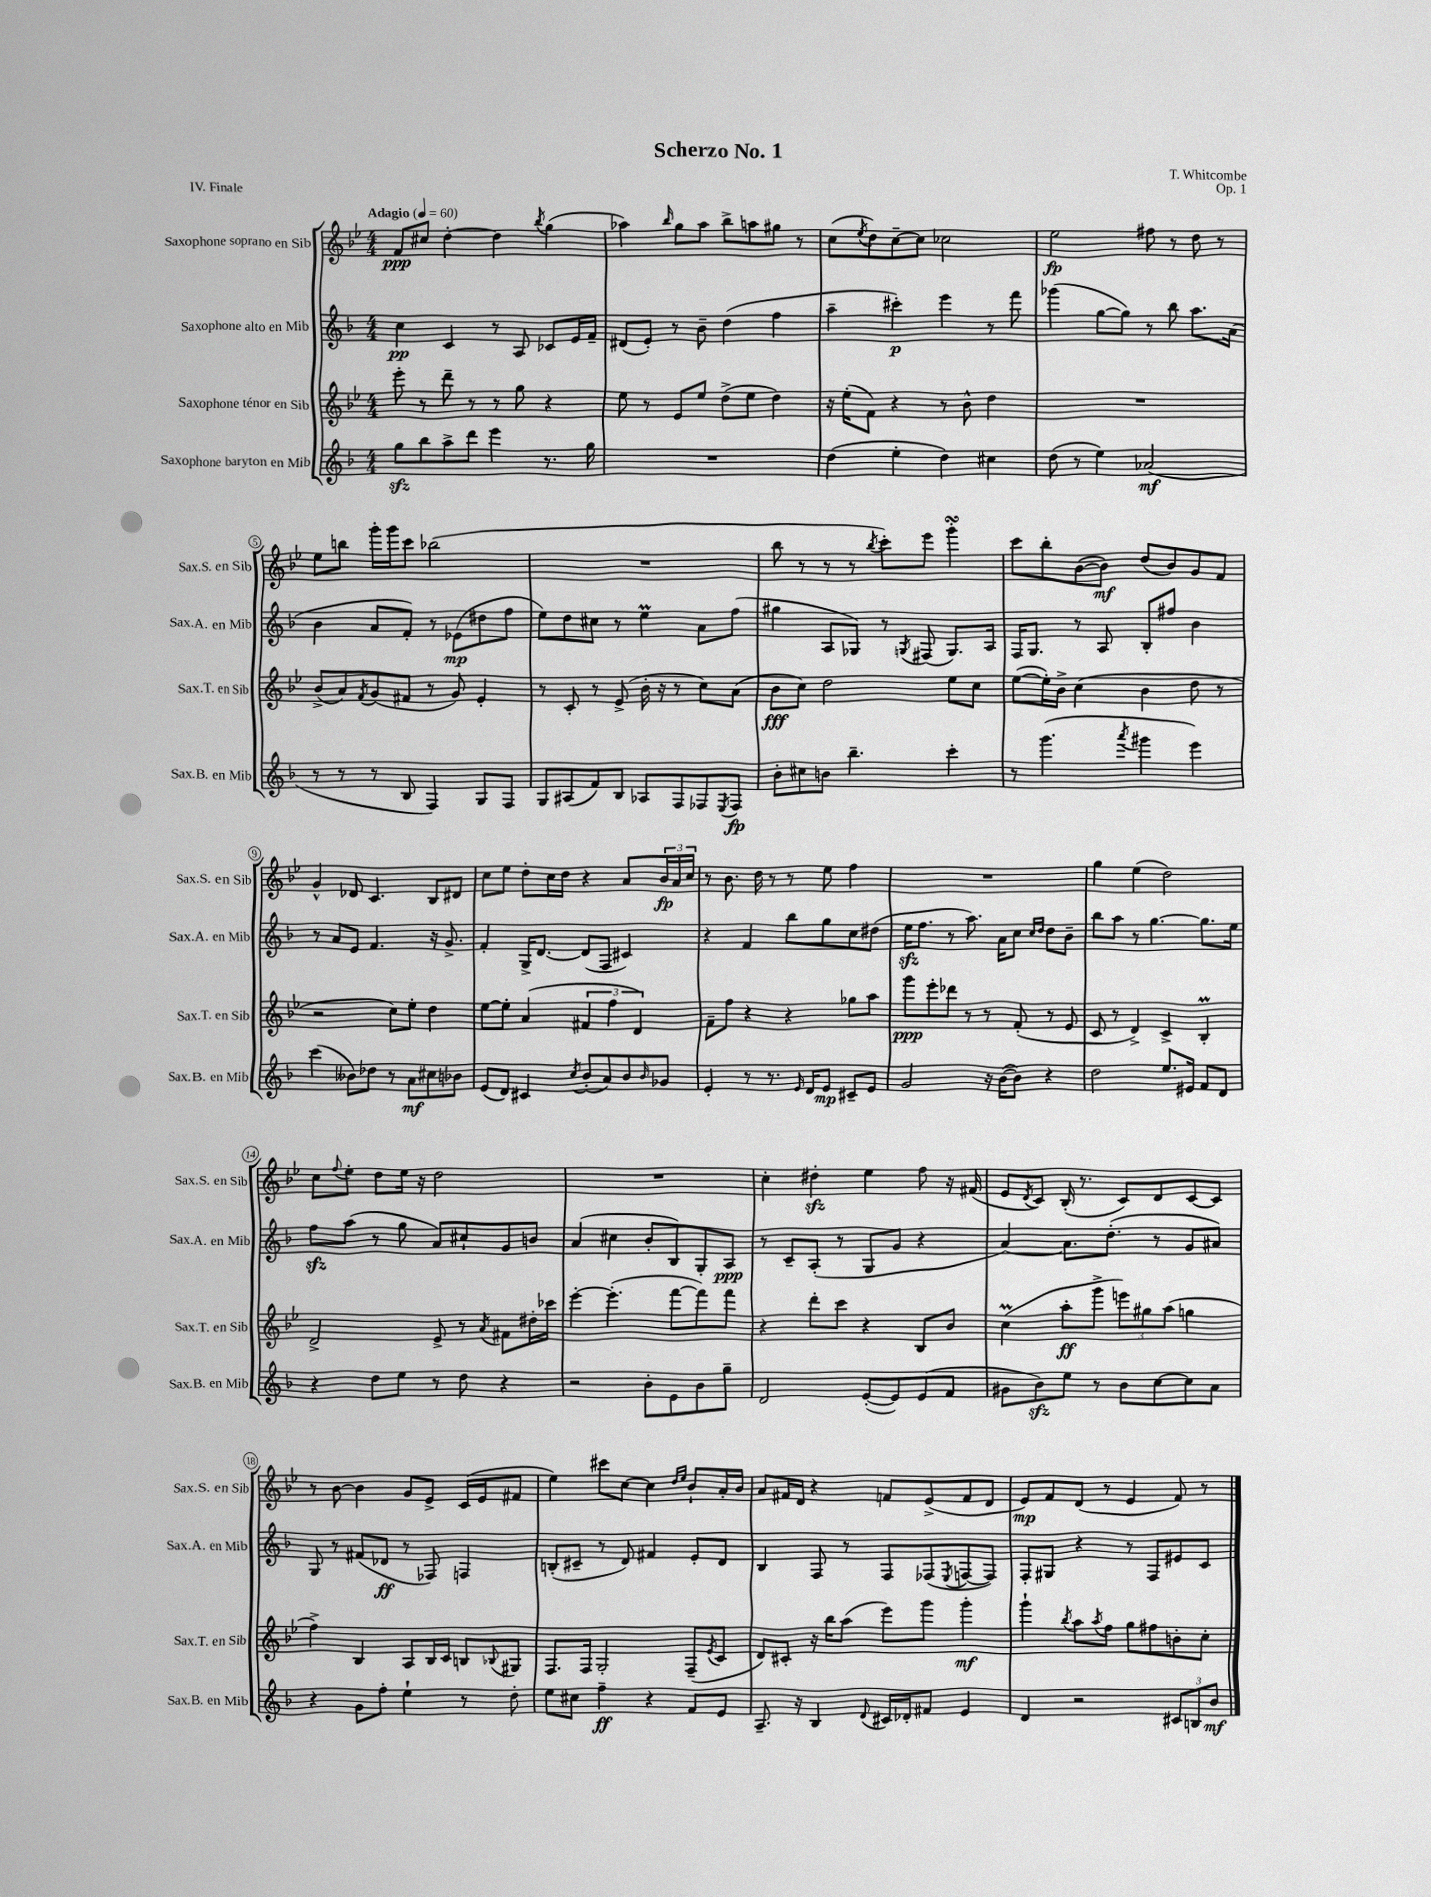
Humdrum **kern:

**kern	**kern	**kern	**kern
*staff4	*staff3	*staff2	*staff1
*clefG2	*clefG2	*clefG2	*clefG2
*k[b-]	*k[b-e-]	*k[b-]	*k[b-e-]
*M4/4	*M4/4	*M4/4	*M4/4
*MM60	*MM60	*MM60	*MM60
8gg	8eee-'	4cc	8f
8bb-	8r	.	8cc#
8aa^	8ddd~	4c	[4dd'
8ddd	8r	.	.
4eee	8r	8r	4dd]
.	8gg	8A	.
.	.	.	8qbb-
8.r	4r	8c-	(4gg
.	.	16e	.
16gg	.	16f~	.
=	=	=	=
1r	8ee-	(8d#	4aa-)
.	8r	8e')	.
.	.	.	16qqbb-
.	8e-	8r	8gg
.	8ee-	8b-~	8aa-
.	(8dd^	(4dd	8bb-^
.	8ee-	.	8aa
.	4dd)	4ff	8gg#
.	.	.	8r
=	=	=	=
(4dd	16r	4aa~	(8cc
.	(16ee-'	.	.
.	.	.	8qee-
.	8f)	.	8dd)
4ee'	4r	4ccc#')	[8cc~
.	.	.	8cc]
4dd)	8r	4eee	2cc-
.	8b-^^	.	.
4cc#	4dd	8r	.
.	.	8fff	.
=	=	=	=
(8dd	1r	(4ggg-	2ee-
8r	.	.	.
4ee)	.	[8gg	.
.	.	8gg])	.
(2a-	.	8r	8ff#
.	.	8bb-	8r
.	.	8.aa	8dd
.	.	.	8r
.	.	(16a	.
=	=	=	=
8r	(8b-^	4b-	8ee-
8r	8a)	.	8bb
.	8qf	.	.
8r	(8g	8a	16ggg'
.	.	.	16ggg
8B-	8f#	8f')	8ccc
4F)	8r	8r	(2bb-
.	8g)	(8e-	.
8G	4e-'	8dd#	.
8F	.	8ff	.
=	=	=	=
8G	8r	8ee)	1r
(8A#	8c'	8dd	.
8f)	8r	8cc#	.
8B-	(8e-^	8r	.
8A-	16b-'	4ee	.
.	16r	.	.
8F	8r	.	.
8F-	8cc)	8a	.
8qE	.	.	.
8F-	(8a	(8ff	.
=	=	=	=
8b-'	8b-	4gg#	8bb-
8cc#	8cc)	.	8r
8b	2dd	8A	8r
4.bb-~	.	8G-)	8r
.	.	.	8qbb-
.	.	8r	8ccc')
.	.	8qG	.
.	.	(8F#	8eee-
4ccc'	8ee-	8.G)	4ggg'
.	8cc	.	.
.	.	16A	.
=	=	=	=
8r	([8ee-	16F	8ccc
.	.	8.G	.
(4.ggg	16ee-'])	.	8bb-'
.	16b-^	.	.
.	(4cc	8r	([8b-
.	.	8A	8b-])
8qaaa	.	.	.
4ggg#	4b-	8B-'	(8dd
.	.	8ff#	8b-)
4eee)	8dd	4b-	8g
.	8r	.	8f
=	=	=	=
(4ccc	2r	8r	4g^^
.	.	8a	.
8b--)	.	8e	8d-
8dd-	.	4.f	4.c
8r	8cc)	.	.
8a	8ee-'	.	.
8cc#	4dd	16r	8B-
.	.	8.g^	.
8b-	.	.	8d#
=	=	=	=
(8e	[8ee-	4f'	8cc
8d)	8ee-']	.	8ee-
4c#	(4a	16G^	8dd'
.	.	[8.d	.
.	.	.	16cc
.	.	.	16dd
8qcc	.	.	.
(8b-'	6f#	(8d]	4r
8a)	.	8F	.
.	6ff	.	.
8b-	.	4c#)	8a
.	6d)	.	.
16qqb-	.	.	.
8g-	.	.	24b-
.	.	.	24a
.	.	.	24cc
=	=	=	=
4e'	8f~	4r	8r
.	8ff	.	8.b-
8r	4r	4f	.
.	.	.	16dd
8.r	.	.	8r
.	4r	8bb-	8r
16qqe	.	.	.
16d	.	.	.
8e	.	8gg	8ee-
8c#~	8gg-	8cc	4ff
8e	8aa	(8dd#	.
=	=	=	=
2g	8ggg	16ee	1r
.	.	8.ff	.
.	8eee-'	.	.
.	8ddd-	8r	.
.	8r	8.aa)	.
16r	8r	.	.
([16b-	.	16a	.
8b-])	(8f'	8cc	.
.	.	16qqcc	.
.	.	16qqdd	.
4r	8r	8dd	.
.	8e-	8b-~	.
=	=	=	=
2dd	8c	8bb-	4gg
.	8r	8aa	.
.	4d^)	8r	(4ee-
.	.	[4.gg	.
8.ee	4c^	.	2dd)
16e#	.	.	.
8f	4B-'	8.gg]	.
8d	.	.	.
.	.	16ee	.
=	=	=	=
4r	2d^	8ff	8cc
.	.	.	8qqff
.	.	(8aa	8ee-'
8dd	.	8r	8dd
8ee	.	8gg	16ee-
.	.	.	16r
8r	8e-^	8a)	2dd
8dd	8r	8cc#`	.
.	8qa	.	.
4r	8f#	8g	.
.	16dd#'	8b	.
.	16ccc-	.	.
=	=	=	=
2r	[4eee-'	(4a	1r
.	(4.eee-']	4cc#	.
8b-'	.	8b-'	.
8e	[8fff	8B-)	.
8b-	8fff])	8G'	.
8gg~	8fff	8A	.
=	=	=	=
2d	4r	8r	4cc'
.	.	8c~	.
.	8ddd'	(8A'	4dd#'
.	8ccc	8r	.
([8e'	4r	8G	4ee-
8e])	.	8g	.
(8e	8B-	4r	8ff
8f	8b-	.	16r
.	.	.	(16f#
=	=	=	=
8g#	(4cc	[4a)	8e-
.	.	.	8qd
8b-)	.	.	8c)
8ee	8aa'	8.a]	(16B-'
.	.	.	8.r
8r	8ggg^	.	.
.	.	(8.dd'	.
8b-	12eee)	.	8c)
.	12gg#	.	.
[8cc	.	8r	8d
.	(12aa	.	.
8cc]	4gg	8g	[8c
8a	.	8a#)	8c]
=	=	=	=
4r	4ff^)	8G	8r
.	.	8r	[8b-
8g	4B-	(8f#	4b-]
8ff'	.	8d-	.
4ee`	8A	8r	8g
.	16B-	8F-)	8e-^
.	16c	.	.
8r	8B	4F	(16c
.	.	.	16e-
.	8qqB-	.	.
8dd'	8G#	.	8f#
=	=	=	=
8ee	8.F	(8B'	4ee-)
8cc#	.	8c#~	.
.	16F	.	.
4ff~	2G'	8r	8ccc#
.	.	8d)	[8cc
4r	.	4f#	4cc]
.	.	.	16qqdd
.	.	.	16qqee-
8f	(8F~	8e'	8b-`
.	8qe-	.	.
8e	8c	8d	16a'
.	.	.	16b-
=	=	=	=
8.A~	8d)	4B-	8a
.	8c#'	.	16f#
16r	.	.	16d
4B-	16r	8F	4r
.	16bb-	.	.
.	(8aa	8r	.
8qqd	.	.	.
16c#	8eee-)	8F	8f
16d-'	.	.	.
8f#	8ggg	(8F-	(8e-^
.	.	8qE	.
4e	4ggg'	[8F	8f
.	.	8F])	8d
=	=	=	=
4d	4ggg`	8F'	8e-)
.	.	8G#	8f
.	8qbb-	.	.
2r	8aa	4r	(8d
.	8qaa	.	.
.	8ff	.	8r
.	8gg	8r	4e-
.	8ff#	8F	.
12c#	8b'	8e#	8f)
12B	.	.	.
.	8cc'	8c	8r
12b-	.	.	.
==	==	==	==
*-	*-	*-	*-
